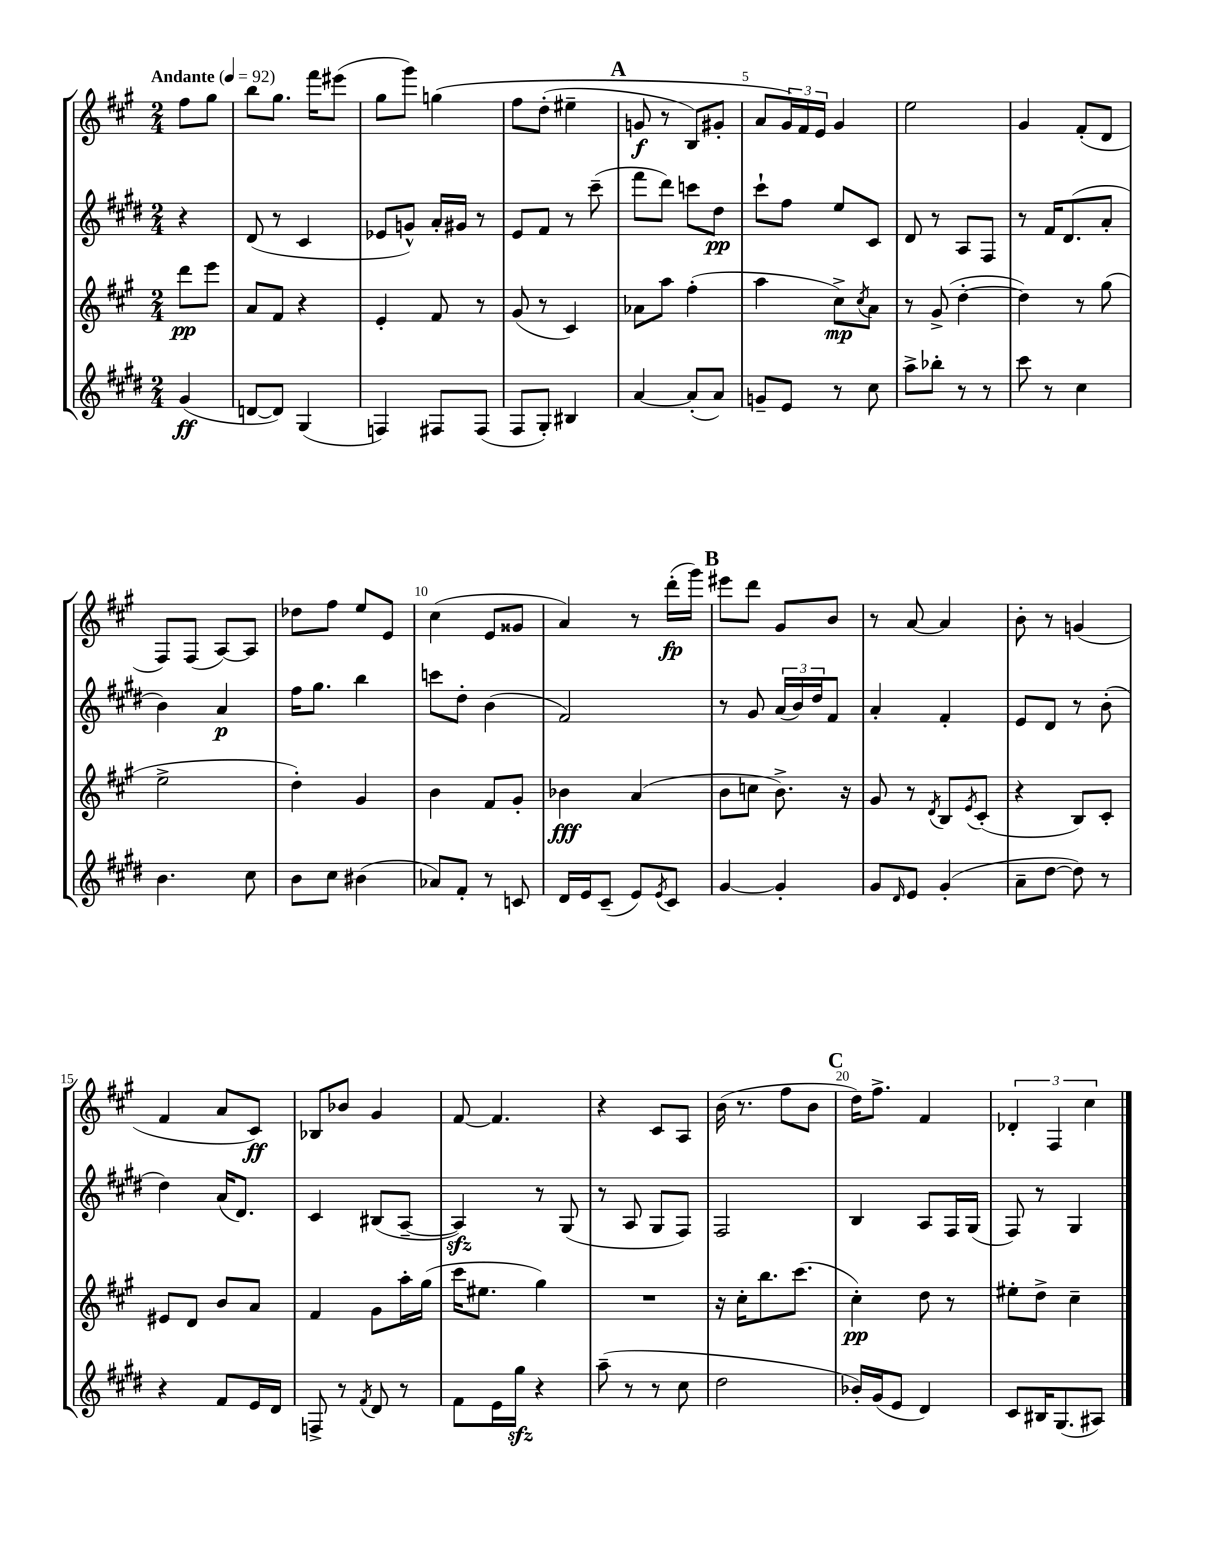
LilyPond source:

<<
\new StaffGroup <<
\new Staff = "s0" {
    \clef treble \key a \major \numericTimeSignature \time 2/4 \partial 4 \tempo "Andante" 4 = 92
    fis''8 gis''8 |
    b''8 gis''8. fis'''16 eis'''8( |
    gis''8 gis'''8) g''4\( |
    fis''8 d''8-.( eis''4-- |
    \mark \markup { \bold "A" } g'8\f r8 b8) gis'8-. |
    a'8 \tuplet 3/2 { gis'16\) fis'16 e'16 } gis'4 |
    e''2 |
    gis'4 fis'8-.( d'8 |
    fis8) fis8( a8~) a8 |
    des''8 fis''8 e''8 e'8 |
    cis''4( e'8 gisis'8 |
    a'4) r8 d'''16-.\fp( gis'''16) |
    \mark \markup { \bold "B" } eis'''8 d'''8 gis'8 b'8 |
    r8 a'8~ a'4 |
    b'8-. r8 g'4( |
    fis'4 a'8 cis'8\ff) |
    bes8 bes'8 gis'4 |
    fis'8~ fis'4. |
    r4 cis'8 a8 |
    b'16( r8. fis''8 b'8 |
    \mark \markup { \bold "C" } d''16) fis''8.-> fis'4 |
    \tuplet 3/2 { des'4-. fis4 cis''4 } \bar "|." |
}
\new Staff = "s1" {
    \clef treble \key e \major \numericTimeSignature \time 2/4 \partial 4
    r4 |
    dis'8( r8 cis'4 |
    ees'8 g'8-^) a'16-. gis'16 r8 |
    e'8 fis'8 r8 cis'''8--( |
    \mark \markup { \bold "A" } fis'''8 dis'''8) c'''8 dis''8\pp |
    cis'''8-! fis''8 e''8 cis'8 |
    dis'8 r8 a8 fis8 |
    r8 fis'16 dis'8.( a'8-. |
    b'4) a'4\p |
    fis''16 gis''8. b''4 |
    c'''8 dis''8-. b'4( |
    fis'2) |
    \mark \markup { \bold "B" } r8 gis'8 \tuplet 3/2 { a'16( b'16) dis''16 } fis'8 |
    a'4-. fis'4-. |
    e'8 dis'8 r8 b'8-.( |
    dis''4) a'16( dis'8.) |
    cis'4 bis8( a8~-- |
    a4\sfz) r8 gis8( |
    r8 a8 gis8 fis8) |
    fis2 |
    \mark \markup { \bold "C" } b4 a8 fis16 gis16( |
    fis8) r8 gis4 \bar "|." |
}
\new Staff = "s2" {
    \clef treble \key a \major \numericTimeSignature \time 2/4 \partial 4
    d'''8\pp e'''8 |
    a'8 fis'8 r4 |
    e'4-. fis'8 r8 |
    gis'8( r8 cis'4) |
    \mark \markup { \bold "A" } aes'8 a''8 fis''4-.( |
    a''4 cis''8->\mp) \acciaccatura { cis''8 } a'8 |
    r8 gis'8->( d''4~-. |
    d''4) r8 gis''8( |
    e''2-> |
    d''4-.) gis'4 |
    b'4 fis'8 gis'8-. |
    bes'4\fff a'4( |
    \mark \markup { \bold "B" } b'8 c''8 b'8.->) r16 |
    gis'8 r8 \acciaccatura { d'8 } b8 \acciaccatura { e'8 } cis'8-.( |
    r4 b8) cis'8-. |
    eis'8 d'8 b'8 a'8 |
    fis'4 gis'8 a''16-. gis''16( |
    cis'''16 eis''8. gis''4) |
    R2 |
    r16 cis''16-. b''8. cis'''8.( |
    \mark \markup { \bold "C" } cis''4-.\pp) d''8 r8 |
    eis''8-. d''8-> cis''4-- \bar "|." |
}
\new Staff = "s3" {
    \clef treble \key e \major \numericTimeSignature \time 2/4 \partial 4
    gis'4\ff( |
    d'8~ d'8) gis4( |
    f4) fis8 fis8( |
    fis8 gis8-.) bis4 |
    \mark \markup { \bold "A" } a'4~ a'8-.( a'8) |
    g'8-- e'8 r8 cis''8 |
    a''8-> bes''8-. r8 r8 |
    cis'''8 r8 cis''4 |
    b'4. cis''8 |
    b'8 cis''8 bis'4( |
    aes'8) fis'8-. r8 c'8 |
    dis'16 e'16 cis'8--( e'8) \acciaccatura { e'8 } cis'8 |
    \mark \markup { \bold "B" } gis'4~ gis'4-. |
    gis'8 \grace { dis'16 } e'8 gis'4-.( |
    a'8-- dis''8~ dis''8) r8 |
    r4 fis'8 e'16 dis'16 |
    f8-> r8 \acciaccatura { fis'8 } dis'8 r8 |
    fis'8 e'16 gis''16\sfz r4 |
    a''8--( r8 r8 cis''8 |
    dis''2 |
    \mark \markup { \bold "C" } bes'16-.) gis'16( e'8 dis'4) |
    cis'8 bis16 gis8.( ais8) \bar "|." |
}
>>
>>
\layout { \context { \Score \override BarNumber.break-visibility = ##(#f #t #t) barNumberVisibility = #(every-nth-bar-number-visible 5) } }
